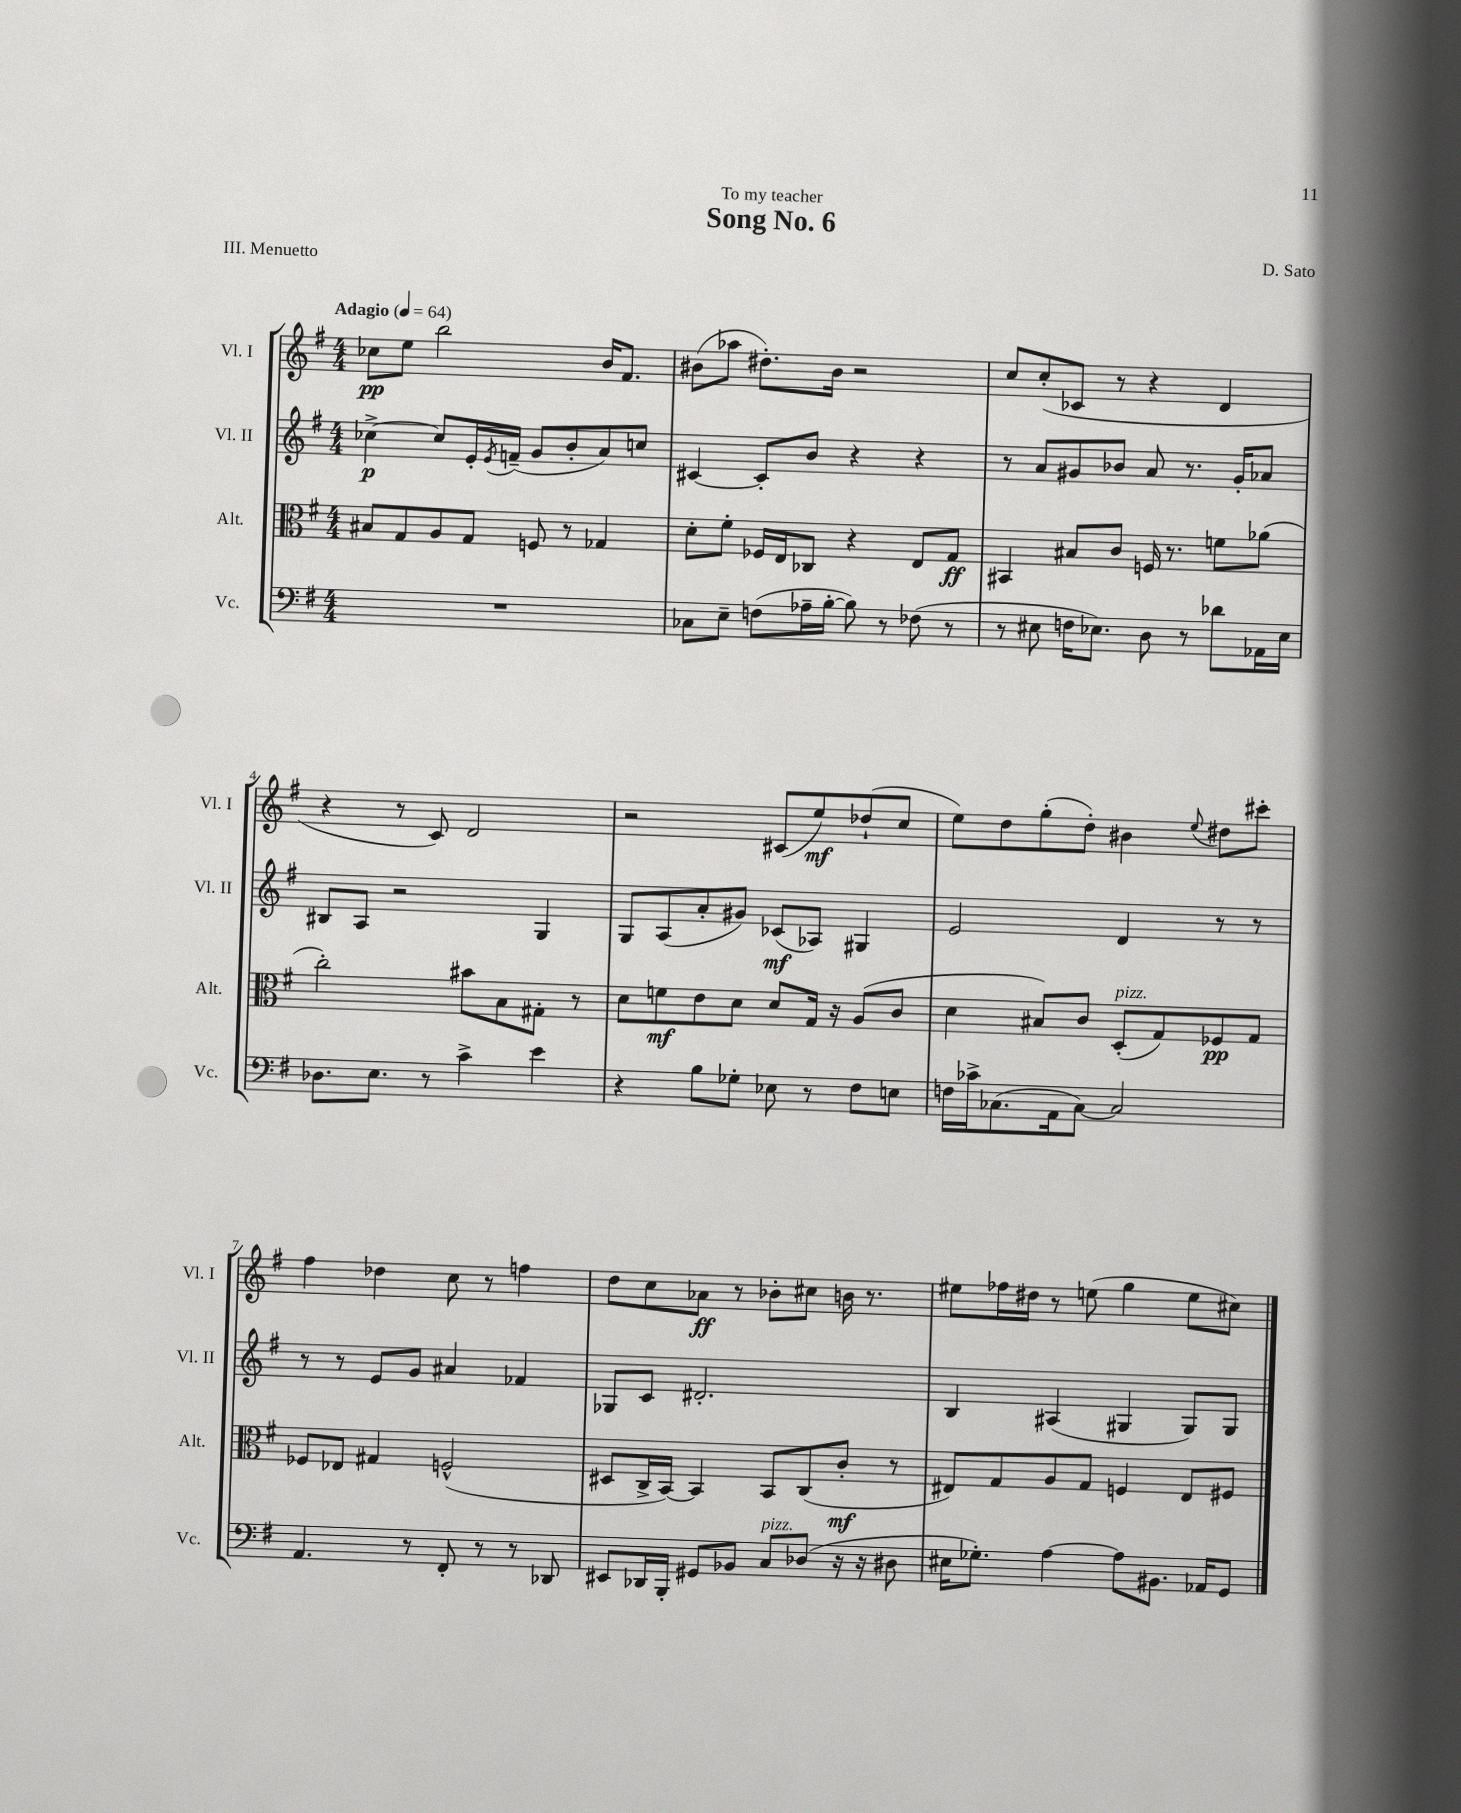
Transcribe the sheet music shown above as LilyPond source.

\header { title = "Song No. 6" composer = "D. Sato" dedication = "To my teacher" piece = "III. Menuetto" }
<<
\new StaffGroup <<
\new Staff = "s0" \with { instrumentName = "Vl. I" shortInstrumentName = "Vl. I" } {
    \clef treble \key g \major \numericTimeSignature \time 4/4 \tempo "Adagio" 4 = 64
    ces''8\pp e''8 b''2 b'16 fis'8. |
    bis'8( aes''8 dis''8.-.) bis'16 r2 |
    c''8 c''8-.( ces'8 r8 r4 d'4 |
    r4 r8 c'8) d'2 |
    r2 cis'8( e''8\mf) des''8-!( c''8 |
    e''8) d''8 g''8-.( d''8-.) bis'4 \appoggiatura { e''8 } dis''8 cis'''8-. |
    fis''4 des''4 c''8 r8 f''4 |
    d''8 c''8 aes'8\ff r8 bes'8-. cis''8 b'16 r8. |
    eis''8 fes''16 dis''16 r8 e''8( g''4 e''8 cis''8) \bar "|." |
}
\new Staff = "s1" \with { instrumentName = "Vl. II" shortInstrumentName = "Vl. II" } {
    \clef treble \key g \major \numericTimeSignature \time 4/4
    ces''4~->\p ces''8 e'16-. \acciaccatura { e'8 } f'16--( g'8 b'8-. a'8) c''8 |
    cis'4~ cis'8-. b'8 r4 r4 |
    r8 a'8 gis'8 bes'8 a'8 r8. gis'16-. aes'8 |
    bis8 a8 r2 g4 |
    g8 a8( a'8-. gis'8) ces'8\mf( aes8) gis4 |
    e'2 d'4 r8 r8 |
    r8 r8 e'8 g'8 ais'4 fes'4 |
    ges8 c'8 dis'2.-. |
    b4 ais4( gis4 gis8) gis8 \bar "|." |
}
\new Staff = "s2" \with { instrumentName = "Alt." shortInstrumentName = "Alt." } {
    \clef alto \key g \major \numericTimeSignature \time 4/4
    bis8 g8 a8 g8 f8 r8 ges4 |
    d'8-. fis'8-. fes16 e16 ces8 r4 e8 g8\ff |
    bis,4 bis8 c'8 f16 r8. f'8 aes'8( |
    c''2-.) bis'8 b8 gis8-. r8 |
    d'8 f'8\mf e'8 d'8 d'8 g16 r16 a8( c'8 |
    d'4 bis8) c'8 d8-.^\markup { \italic "pizz." }( g8) fes8\pp g8 |
    fes8 ees8 gis4 f2-^( |
    dis8 c16-> b,16~) b,4 b,8 c8( c'8-.\mf r8 |
    eis8) g8 a8 g8 f4 eis8 fis8 \bar "|." |
}
\new Staff = "s3" \with { instrumentName = "Vc." shortInstrumentName = "Vc." } {
    \clef bass \key g \major \numericTimeSignature \time 4/4
    R1 |
    ces8 e8-- f8( aes16-- b16~-. b8) r8 fes8( r8 |
    r8 eis8 f16 ees8.) d8 r8 des'8 aes,16 ees16 |
    des8. e8. r8 c'4-> e'4 |
    r4 b8 ges8-. ees8 r8 fis8 e8 |
    f16 ces'16-> ces8.( a,16 ces8~) ces2 |
    a,4. r8 fis,8-. r8 r8 des,8 |
    eis,8 des,16 b,,16-. gis,8 bes,8 c8^\markup { \italic "pizz." } des8( r16 r16 dis8 |
    eis16 ges8.-.) a4~ a8 bis,8. aes,16 g,8 \bar "|." |
}
>>
>>
